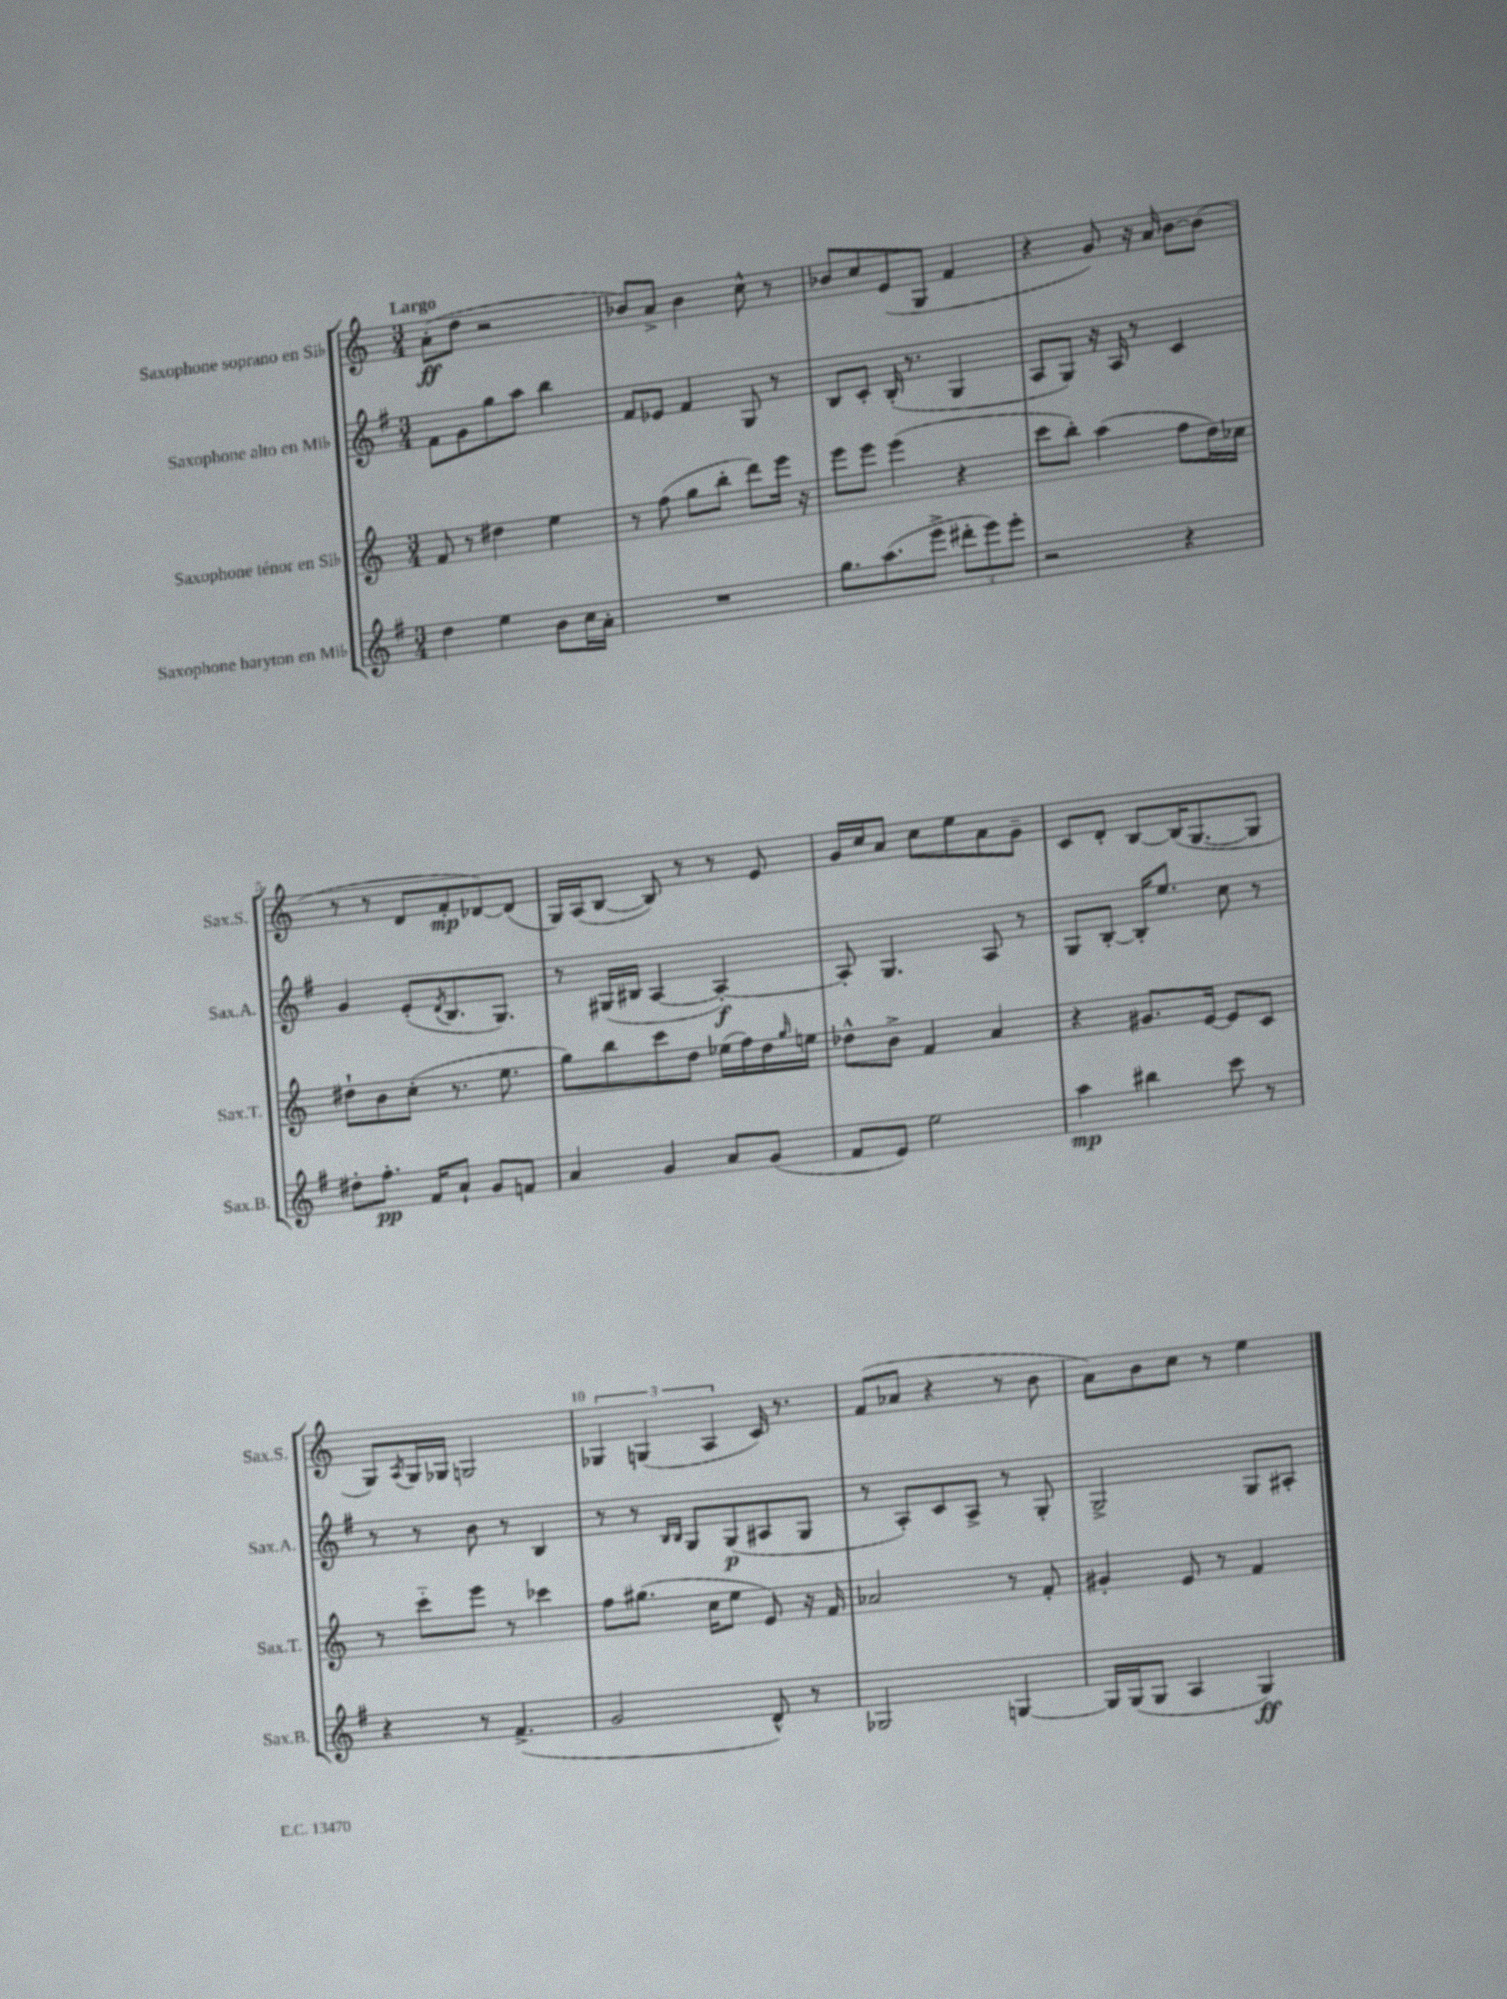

**kern	**kern	**kern	**kern
*staff4	*staff3	*staff2	*staff1
*clefG2	*clefG2	*clefG2	*clefG2
*k[f#]	*k[]	*k[f#]	*k[]
*M3/4	*M3/4	*M3/4	*M3/4
4dd\	8f/	8f#\L	(8a'\L
.	8r	8g\	8dd\J
4ee\	4dd#\	8gg\	2r
.	.	8aa\J	.
8b\L	4ee\	4bb\	.
16cc\L	.	.	.
16a'\JJ	.	.	.
=	=	=	=
2.r	8r	8f#/L	8b-/L)
.	(8ff\	8e-/J	8a^/J
.	8gg\L	4f#/	4b-\
.	8bb'\J	.	.
.	8ddd\L)	8G/	8cc^^\
.	16eee\Jk	8r	8r
.	16r	.	.
=	=	=	=
8.gg\L	8eee\L	8B/L	8b-/L
.	8eee\J	8c'/J	8cc/
(8.aa\	.	.	.
.	(4eee\	(16B'/	(8e/
.	.	8.r	.
8eee^\J	.	.	8G/J
12ddd#'\L	4r	4G/	4f/
12eee\)	.	.	.
12eee'\J	.	.	.
=	=	=	=
2r	8ccc\L	8A/L	4r
.	8bb'\J)	8G/J)	.
.	(4aa\	16r	8g/)
.	.	16A/	.
.	.	8r	16r
.	.	.	16a/
4r	8ff\L	4c/	[8b\L
.	16dd\L)	.	(8b\]J
.	16cc-\JJ	.	.
=	=	=	=
8dd#'\L	8dd#`\L	4g/	8r
8.ff#'\J	8b\	.	8r
.	(8cc'\J	(8e'/L	8d/L
16f#/LK	.	.	.
.	.	8qd/	.
8a`/J	8.r	8.B/	8f'/
8g/L	.	.	[8d-/)
.	8.ee\	8.G/J)	.
8f/J	.	.	(8d-/]J
=	=	=	=
4a/	8gg\L)	8r	16G/LL)
.	.	.	(16A/J
.	8bb\	(16G#/LL	[8B/J
.	.	16B#/JJ	.
4g/	8ccc\	[4A/	8B/])
.	8dd\J	.	8r
8a/L	(16ee-\LL	4A'/_)	8r
.	16ff\)	.	.
(8g/J	16dd\	.	8e/
.	16qqgg/	.	.
.	16ee\JJ	.	.
=	=	=	=
8f#/L	8dd-^^\L	8A'/]	16g/LL
.	.	.	16cc/J
8e/J)	8b^\J	4.G/	8a/J
2ee\	4f/	.	8cc\L
.	.	.	8ee\
.	4a/	8A/	8a\
.	.	8r	8g~\J
=	=	=	=
4aa\	4r	8G/L	8c/L
.	.	[8B'/J	8d'/J
4bb#\	8.g#/L	16B'/]LK	[8B/L
.	.	8.ee/J	.
.	.	.	(16B/]K
.	[16e/Jk	.	[8.G/
8ccc\	8e/]L	8cc\	.
8r	8c/J	8r	8G/]J
=	=	=	=
4r	8r	8r	8G/L)
.	.	.	8qA/
.	8ccc'~\L	8r	16G/L
.	.	.	16G-/JJ
8r	8eee\J	8b\	2G/
(4.f#^/	8r	8r	.
.	4ccc-\	4B/	.
=	=	=	=
2g/	8ff\L	8r	6G-/
.	(8.gg#\J	8r	.
.	.	.	(6G/
.	.	16qqB/LL	.
.	.	16qqB/JJ	.
.	.	8G/L	.
.	16cc\LK	.	.
.	.	.	6A/
.	8ee\J	(8G/	.
8d^^/)	8e/)	8A#/	16c/)
.	.	.	8.r
8r	16r	8G/J	.
.	16f/	.	.
=	=	=	=
2G-/	2a-/	8r	(8f/L
.	.	8A'/L)	8a-/J
.	.	8c/	4r
.	.	8A^/J	.
[4G/	8r	8r	8r
.	8f'/	8G'/	8b\
=	=	=	=
16G/]LL	4g#'/	2G^/	8a\L)
(16G/J	.	.	.
8G/J	.	.	8b\
4A/	8e/	.	8cc\J
.	8r	.	8r
4G/)	4f/	8G/L	4ee\
.	.	8A#'/J	.
==	==	==	==
*-	*-	*-	*-
